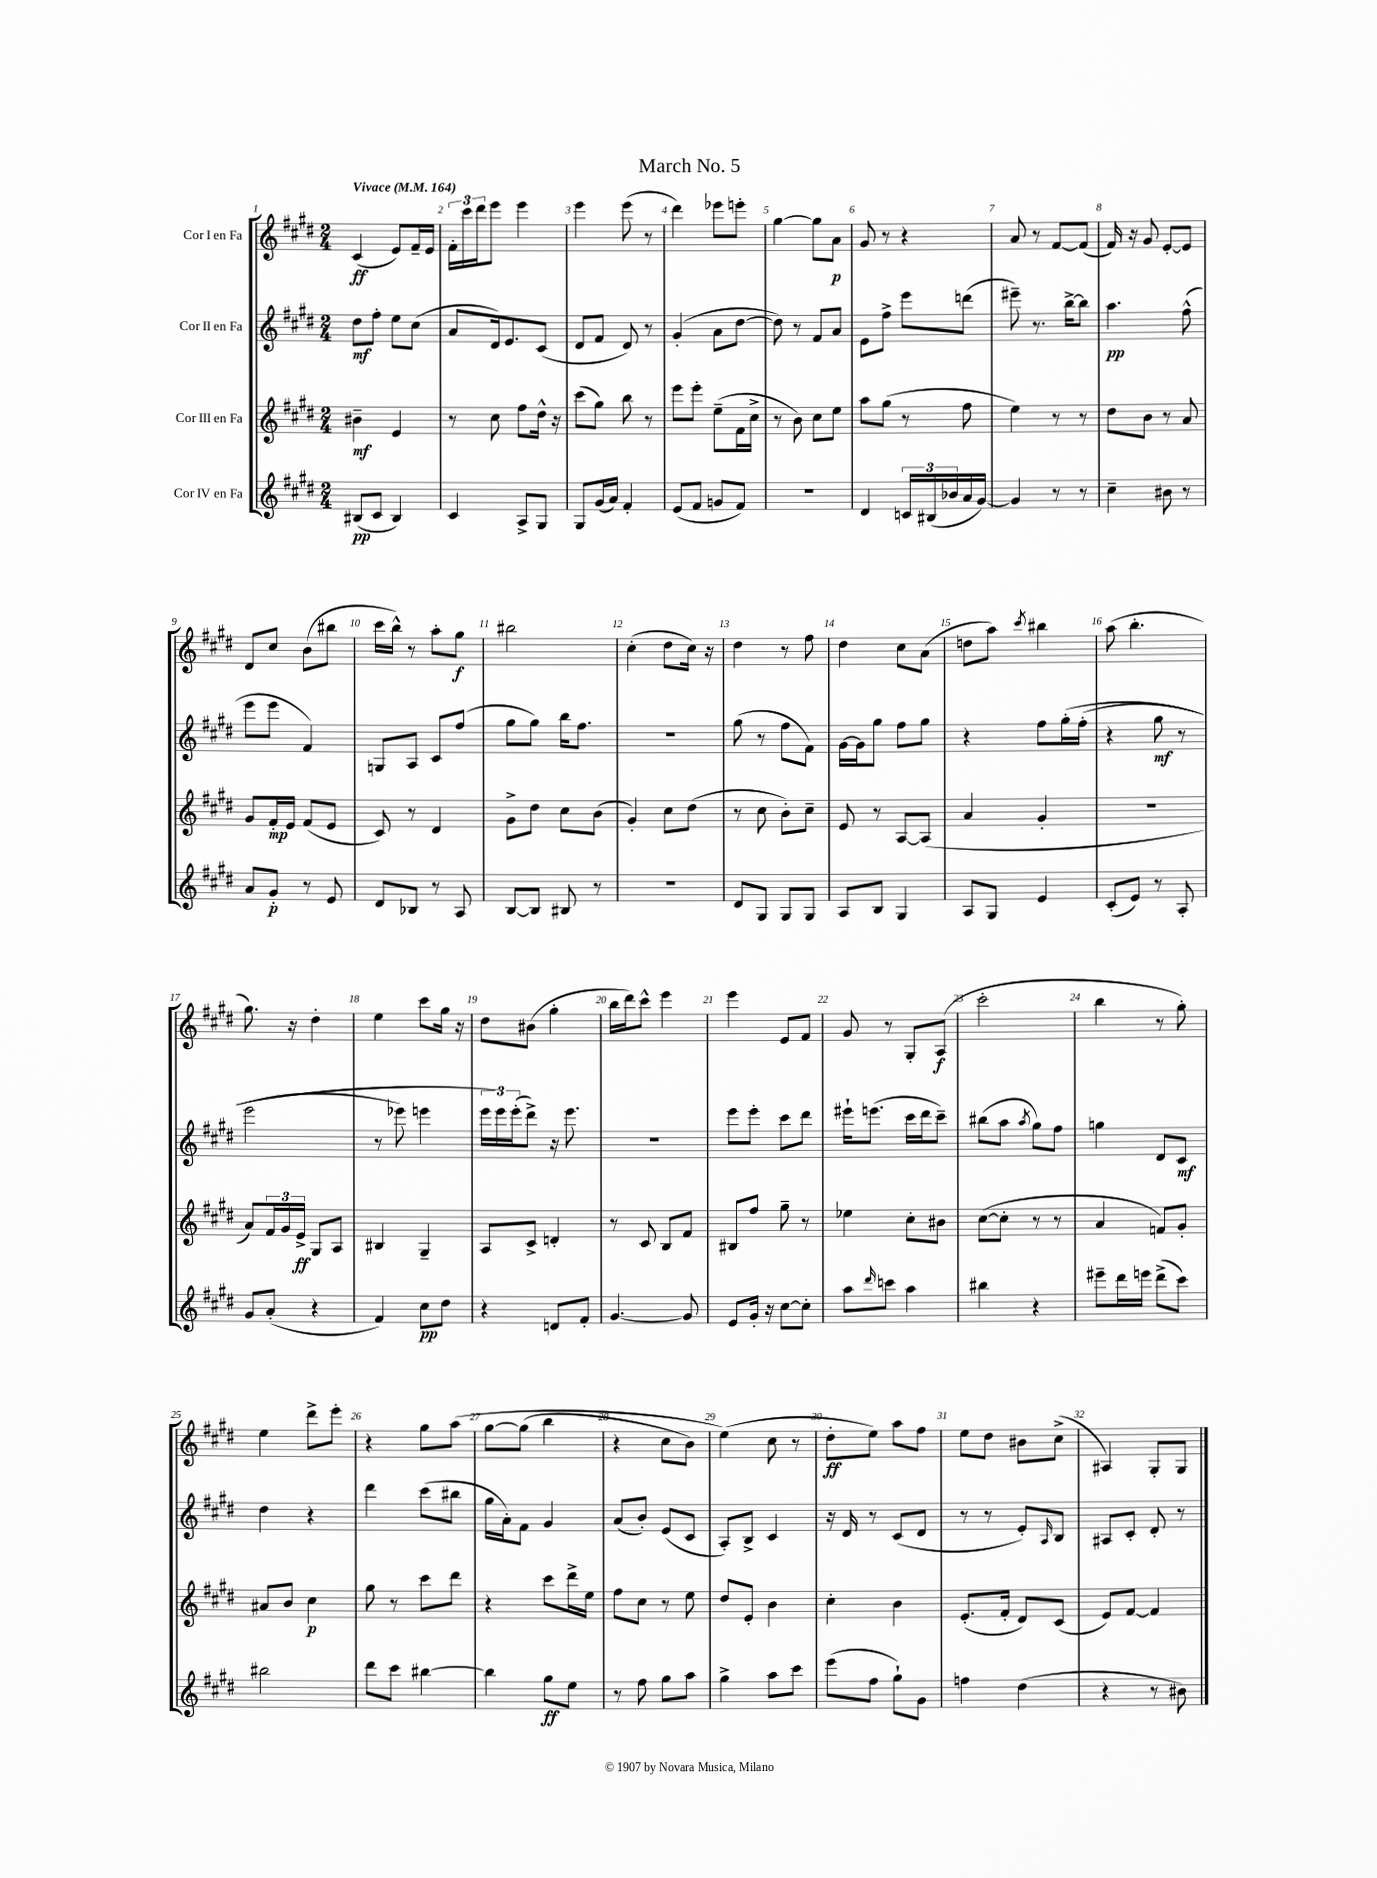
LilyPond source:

\header { title = "March No. 5" }
<<
\new StaffGroup <<
\new Staff = "s0" \with { instrumentName = "Cor I en Fa" } {
    \clef treble \key e \major \numericTimeSignature \time 2/4 \tempo "Vivace" 4 = 164
    cis'4\ff( e'8) fis'16-- e'16 |
    \tuplet 3/2 { fis'16-. cis'''16 dis'''16 } e'''8 e'''4 |
    e'''4 e'''8( r8 |
    dis'''4) ees'''8 e'''8-. |
    gis''4~ gis''8 a'8\p |
    gis'8 r8 r4 |
    a'8 r8 fis'8~ fis'8( |
    fis'16) r16 gis'8 e'8~-. e'8 |
    dis'8 cis''8 b'8( bis''8 |
    cis'''16 b''16-^) r8 a''8-. gis''8\f |
    bis''2 |
    cis''4-.( dis''8 cis''16) r16 |
    dis''4 r8 fis''8 |
    dis''4 cis''8 a'8( |
    d''8 a''8) \acciaccatura { cis'''8 } bis''4 |
    a''8( b''4.-. |
    gis''8.) r16 dis''4-. |
    e''4 cis'''8 gis''16 r16 |
    dis''8 bis'8( gis''4-. |
    b''16 dis'''16) cis'''8-^ e'''4 |
    e'''4 e'8 fis'8 |
    gis'8 r8 gis8-. a8\f( |
    cis'''2-. |
    b''4 r8 gis''8-.) |
    e''4 dis'''8-> e'''8-. |
    r4 gis''8 a''8\( |
    gis''8~ gis''8( b''4 |
    r4 cis''8 b'8) |
    e''4(\) cis''8 r8 |
    dis''8-.\ff e''8) a''8 fis''8 |
    e''8 dis''8 bis'8 cis''8->( |
    ais4) gis8-. gis8 \bar "|." |
}
\new Staff = "s1" \with { instrumentName = "Cor II en Fa" } {
    \clef treble \key e \major \numericTimeSignature \time 2/4
    dis''8\mf fis''8-. e''8 cis''8( |
    a'8 dis'16) e'8. cis'8( |
    dis'8 fis'8 dis'8) r8 |
    gis'4-.( a'8 dis''8~ |
    dis''8) r8 fis'8 a'8 |
    e'8 fis''8-> e'''8 d'''8( |
    eis'''8--) r8. b''16~-> b''8 |
    a''4.\pp fis''8-^( |
    e'''8 e'''8 fis'4) |
    g8 a8 cis'8 fis''8( |
    gis''8 gis''8) b''16 fis''8. |
    r2 |
    gis''8( r8 fis''8 fis'8) |
    gis'16~ gis'16 gis''8 fis''8 gis''8 |
    r4 fis''8 gis''16-.\( fis''16-.( |
    r4 gis''8\mf r8 |
    e'''2 |
    r8 ees'''8) e'''4 |
    \tuplet 3/2 { e'''16 e'''16\) e'''16-.( } dis'''8->) r16 e'''8. |
    r2 |
    e'''8 e'''8-. cis'''8 dis'''8 |
    eis'''16-! e'''8.( cis'''16 dis'''16 cis'''8--) |
    bis''8( a''8 \acciaccatura { a''8 } gis''8) fis''8 |
    g''4 dis'8 cis'8\mf |
    dis''4 r4 |
    dis'''4 cis'''8( bis''8 |
    gis''16 a'16-.) fis'8 gis'4 |
    a'8( b'8-.) e'8( cis'8 |
    a8-.) b8-> cis'4 |
    r16 dis'16 r8 cis'8( dis'8 |
    r8 r8 e'8-.) \grace { a16 } b8 |
    ais8 cis'8-. dis'8-. r8 \bar "|." |
}
\new Staff = "s2" \with { instrumentName = "Cor III en Fa" } {
    \clef treble \key e \major \numericTimeSignature \time 2/4
    bis'4--\mf e'4 |
    r8 cis''8 fis''8 dis''16-^ r16 |
    cis'''8( gis''8) b''8 r8 |
    e'''8 e'''8-. e''8--( fis'16 cis''16-> |
    r8 b'8) cis''8 e''8 |
    a''8 gis''8( r8 fis''8 |
    e''4) r8 r8 |
    dis''8 b'8 r8 a'8 |
    gis'8 fis'16-.\mp e'16 fis'8( e'8 |
    cis'8) r8 dis'4 |
    gis'8-> dis''8 cis''8 b'8( |
    gis'4-.) cis''8 dis''8( |
    r8 cis''8 b'8-.) cis''8-- |
    e'8 r8 a8~ a8( |
    a'4 gis'4-. |
    R2 |
    a'8) \tuplet 3/2 { fis'16 gis'16 e'16->\ff } gis8 a8 |
    bis4 gis4-- |
    a8 cis'8-> d'4-. |
    r8 cis'8 b8 fis'8 |
    bis8 fis''8 gis''8-- r8 |
    ees''4 cis''8-. bis'8 |
    cis''8~( cis''8-. r8 r8 |
    a'4 f'8) gis'8-. |
    ais'8 b'8 cis''4\p |
    gis''8 r8 cis'''8 dis'''8 |
    r4 cis'''8 dis'''16-> e''16 |
    fis''8 cis''8 r8 e''8 |
    dis''8 e'8-. b'4 |
    cis''4-. b'4 |
    e'8.-.( fis'16-. dis'8) cis'8( |
    e'8) fis'8~ fis'4 \bar "|." |
}
\new Staff = "s3" \with { instrumentName = "Cor IV en Fa" } {
    \clef treble \key e \major \numericTimeSignature \time 2/4
    bis8\pp( cis'8 bis4) |
    cis'4 a8-> gis8 |
    gis8 gis'16( a'16) fis'4-. |
    e'8( fis'8 g'8 fis'8) |
    r2 |
    dis'4 \tuplet 3/2 { c'16 bis16( bes'16 } a'16 gis'16~) |
    gis'4 r8 r8 |
    cis''4-- bis'8 r8 |
    a'8 gis'8-.\p r8 e'8 |
    dis'8 bes8 r8 a8 |
    b8~ b8 bis8 r8 |
    R2 |
    dis'8 gis8 gis8 gis8 |
    a8 b8 gis4 |
    a8 gis8 e'4 |
    cis'8-.( e'8) r8 a8-. |
    gis'8 a'8-.( r4 |
    fis'4) cis''8\pp dis''8 |
    r4 d'8 fis'8-. |
    gis'4.~ gis'8 |
    e'8 gis'16-. r16 cis''8~ cis''8-. |
    a''8 \grace { dis'''16 } c'''8 a''4 |
    bis''4 r4 |
    eis'''8-- dis'''16 e'''16 dis'''8->( cis'''8) |
    bis''2 |
    dis'''8 cis'''8 bis''4~ |
    bis''4 gis''8\ff e''8 |
    r8 fis''8 gis''8 a''8 |
    gis''4-> a''8 cis'''8 |
    e'''8( fis''8 gis''8-!) gis'8 |
    f''4 dis''4( |
    r4 r8 bis'8) \bar "|." |
}
>>
>>
\layout { \context { \Score \override BarNumber.break-visibility = ##(#f #t #t) barNumberVisibility = #all-bar-numbers-visible } }
